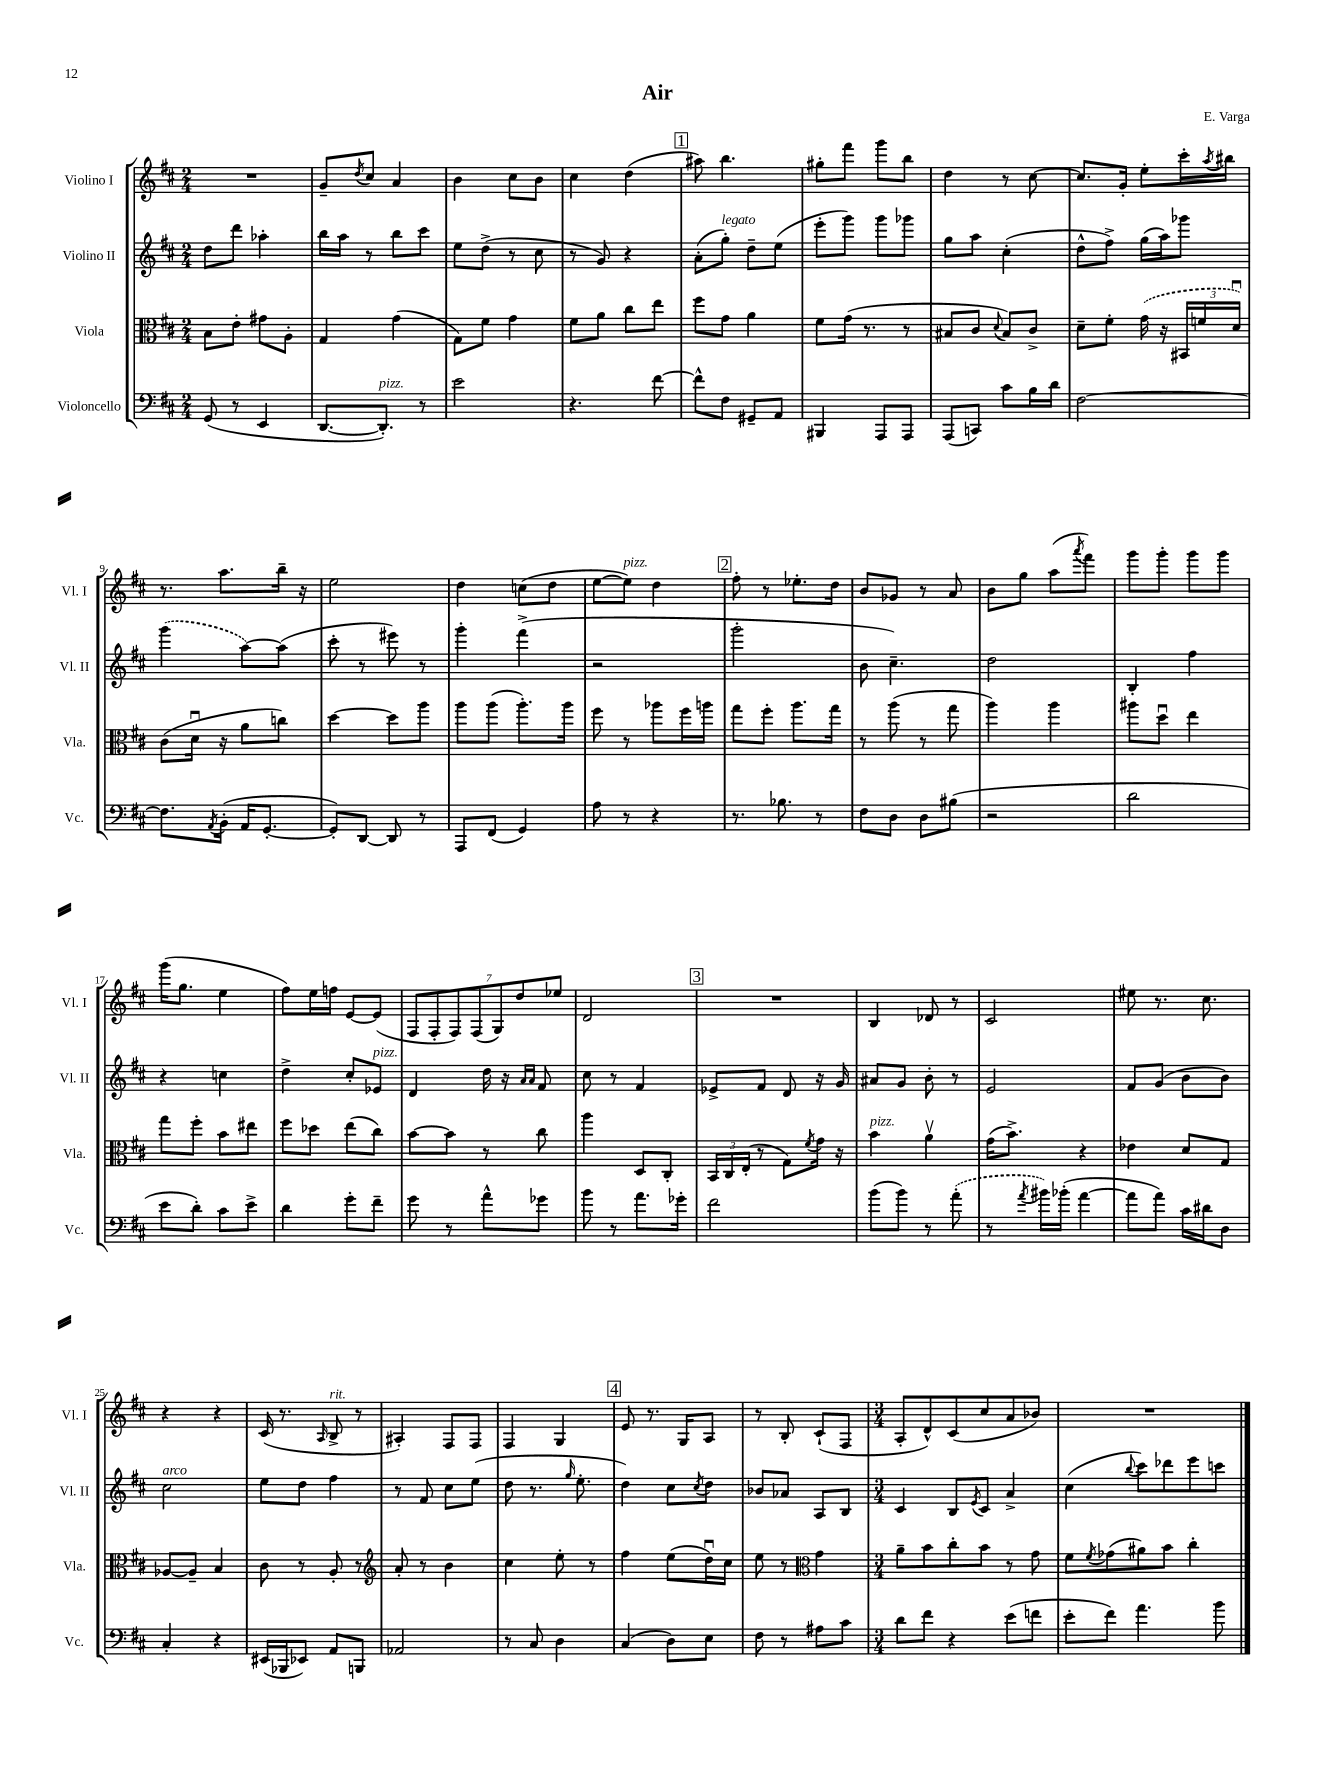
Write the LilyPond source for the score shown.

\header { title = "Air" composer = "E. Varga" }
<<
\new StaffGroup <<
\new Staff = "s0" \with { instrumentName = "Violino I" shortInstrumentName = "Vl. I" } {
    \clef treble \key d \major \numericTimeSignature \time 2/4
    R2 |
    g'8-- \acciaccatura { d''8 } cis''8 a'4 |
    b'4 cis''8 b'8 |
    cis''4 d''4( |
    \mark \markup { \box "1" } ais''8) b''4. |
    gis''8-. fis'''8 g'''8 b''8 |
    d''4 r8 cis''8~ |
    cis''8. g'16-. e''8-. cis'''16-. \acciaccatura { a''8 } bis''16 |
    r8. a''8. b''16-- r16 |
    e''2 |
    d''4 c''8( d''8 |
    e''8~ e''8^\markup { \italic "pizz." }) d''4 |
    \mark \markup { \box "2" } fis''8-. r8 ees''8.-. d''16 |
    b'8 ges'8 r8 a'8 |
    b'8 g''8 a''8( \acciaccatura { a'''8 } fis'''8) |
    g'''8 g'''8-. g'''8 g'''8 |
    g'''16( g''8. e''4 |
    fis''8) e''16 f''16 e'8~ e'8( |
    \tuplet 7/4 { fis8 fis8-. fis8) fis8( g8) d''8 ees''8 } |
    d'2 |
    \mark \markup { \box "3" } R2 |
    b4 des'8 r8 |
    cis'2 |
    eis''8 r8. cis''8. |
    r4 r4 |
    cis'16( r8. \grace { a16 } b8->^\markup { \italic "rit." } r8 |
    ais4-.) fis8 fis8 |
    fis4 g4 |
    \mark \markup { \box "4" } e'8 r8. g16 a8 |
    r8 b8-. cis'8-!( fis8 |
    \numericTimeSignature \time 3/4 a8-. d'8-^) cis'8( cis''8 a'8 bes'8) |
    R2. \bar "|." |
}
\new Staff = "s1" \with { instrumentName = "Violino II" shortInstrumentName = "Vl. II" } {
    \clef treble \key d \major \numericTimeSignature \time 2/4
    d''8 d'''8 aes''4-. |
    b''16 a''16 r8 b''8 cis'''8 |
    e''8 d''8->( r8 cis''8 |
    r8 g'8) r4 |
    \mark \markup { \box "1" } a'8-.( g''8-.^\markup { \italic "legato" }) d''8-- e''8( |
    e'''8-. g'''8) g'''8 ges'''8 |
    g''8 a''8 cis''4-.( |
    d''8-^ fis''8->) g''16( a''16) ges'''8 |
    \once \slurDashed g'''4( a''8~) a''8( |
    cis'''8-. r8 eis'''8) r8 |
    g'''4-. fis'''4->( |
    r2 |
    \mark \markup { \box "2" } g'''2-. |
    b'8 cis''4.--) |
    d''2 |
    b4-. fis''4 |
    r4 c''4 |
    d''4-> cis''8-. ees'8^\markup { \italic "pizz." } |
    d'4 d''16 r16 \grace { a'16 a'16 } fis'8 |
    cis''8 r8 fis'4 |
    \mark \markup { \box "3" } ees'8-> fis'8 d'8 r16 g'16 |
    ais'8 g'8 b'8-. r8 |
    e'2 |
    fis'8 g'8( b'8 b'8) |
    cis''2^\markup { \italic "arco" } |
    e''8 d''8 fis''4 |
    r8 fis'8 cis''8 e''8( |
    d''8 r8. \grace { g''16 } e''8.-. |
    \mark \markup { \box "4" } d''4) cis''8 \acciaccatura { cis''8 } d''8 |
    bes'8 aes'8 a8 b8 |
    \numericTimeSignature \time 3/4 cis'4 b8 \acciaccatura { e'8 } cis'8 a'4-> |
    cis''4( \appoggiatura { b''8 } cis'''8) des'''8 e'''8 c'''8 \bar "|." |
}
\new Staff = "s2" \with { instrumentName = "Viola" shortInstrumentName = "Vla." } {
    \clef alto \key d \major \numericTimeSignature \time 2/4
    b8 e'8-. gis'8 a8-. |
    g4 g'4( |
    g8) fis'8 g'4 |
    fis'8 a'8 cis''8 e''8 |
    \mark \markup { \box "1" } fis''8 g'8 a'4 |
    fis'8 g'16( r8. r8 |
    bis8 cis'8 \appoggiatura { d'8 } bis8) cis'8-> |
    d'8-- fis'8-. \once \slurDashed g'16( r16 \tuplet 3/2 { bis,16 f'16 d'16\downbow) } |
    cis'8( d'16\downbow r16 a'8 c''8) |
    d''4~ d''8 a''8 |
    a''8 a''8( a''8.-.) a''16 |
    fis''8 r8 aes''8 fis''16 a''16 |
    \mark \markup { \box "2" } g''8 fis''8-. a''8. g''16 |
    r8 a''8( r8 g''8 |
    a''4) a''4 |
    ais''8 d''8\downbow e''4 |
    g''8 fis''8-. b'8 eis''8 |
    fis''8 des''8 e''8( cis''8) |
    b'8~ b'8 r8 cis''8 |
    a''4 d8 cis8-. |
    \mark \markup { \box "3" } \tuplet 3/2 { b,16 cis16 e16-.( } r8 g8) \acciaccatura { fis'8 } g'16 r16 |
    b'4^\markup { \italic "pizz." } a'4\upbow |
    g'16( b'8.->) r4 |
    ees'4 d'8 g8 |
    aes8~ aes8-- b4 |
    cis'8 r8 a8-. r8 |
    \clef treble a'8-. r8 b'4 |
    cis''4 e''8-. r8 |
    \mark \markup { \box "4" } fis''4 e''8( d''16\downbow) cis''16 |
    e''8 r8 \clef alto g'4 |
    \numericTimeSignature \time 3/4 a'8-- b'8 cis''8-. b'8 r8 g'8 |
    fis'8 \acciaccatura { fis'8 } ges'8( ais'8) b'8 cis''4-. \bar "|." |
}
\new Staff = "s3" \with { instrumentName = "Violoncello" shortInstrumentName = "Vc." } {
    \clef bass \key d \major \numericTimeSignature \time 2/4
    g,8( r8 e,4 |
    d,8.~ d,8.-.^\markup { \italic "pizz." }) r8 |
    e'2 |
    r4. fis'8~ |
    \mark \markup { \box "1" } fis'8-^ fis8 gis,8-- a,8 |
    bis,,4 a,,8 a,,8 |
    a,,8( c,8) cis'8 b16 d'16 |
    fis2~ |
    fis8. \acciaccatura { a,8 } b,16-.( a,16 g,8.~-. |
    g,8-.) d,8~ d,8 r8 |
    a,,8 fis,8( g,4) |
    a8 r8 r4 |
    \mark \markup { \box "2" } r8. bes8. r8 |
    fis8 d8 d8 bis8( |
    r2 |
    d'2 |
    e'8 d'8-.) cis'8 e'8-> |
    d'4 g'8-. fis'8-- |
    g'8 r8 a'8-^ ges'8 |
    b'8 r8 a'8. ges'16-. |
    \mark \markup { \box "3" } fis'2 |
    b'8( b'8) r8 \once \slurDashed a'8-.( |
    r8 \acciaccatura { a'8 } bis'16) bes'16-.( a'4~ |
    a'8 a'8) cis'16 dis'16 d8 |
    cis4-. r4 |
    eis,16( bes,,16 ees,8) a,8 b,,8 |
    aes,2 |
    r8 cis8 d4 |
    \mark \markup { \box "4" } cis4( d8) e8 |
    fis8 r8 ais8 cis'8 |
    \numericTimeSignature \time 3/4 d'8 fis'8 r4 e'8( f'8 |
    e'8-. fis'8) a'4. b'8 \bar "|." |
}
>>
>>
